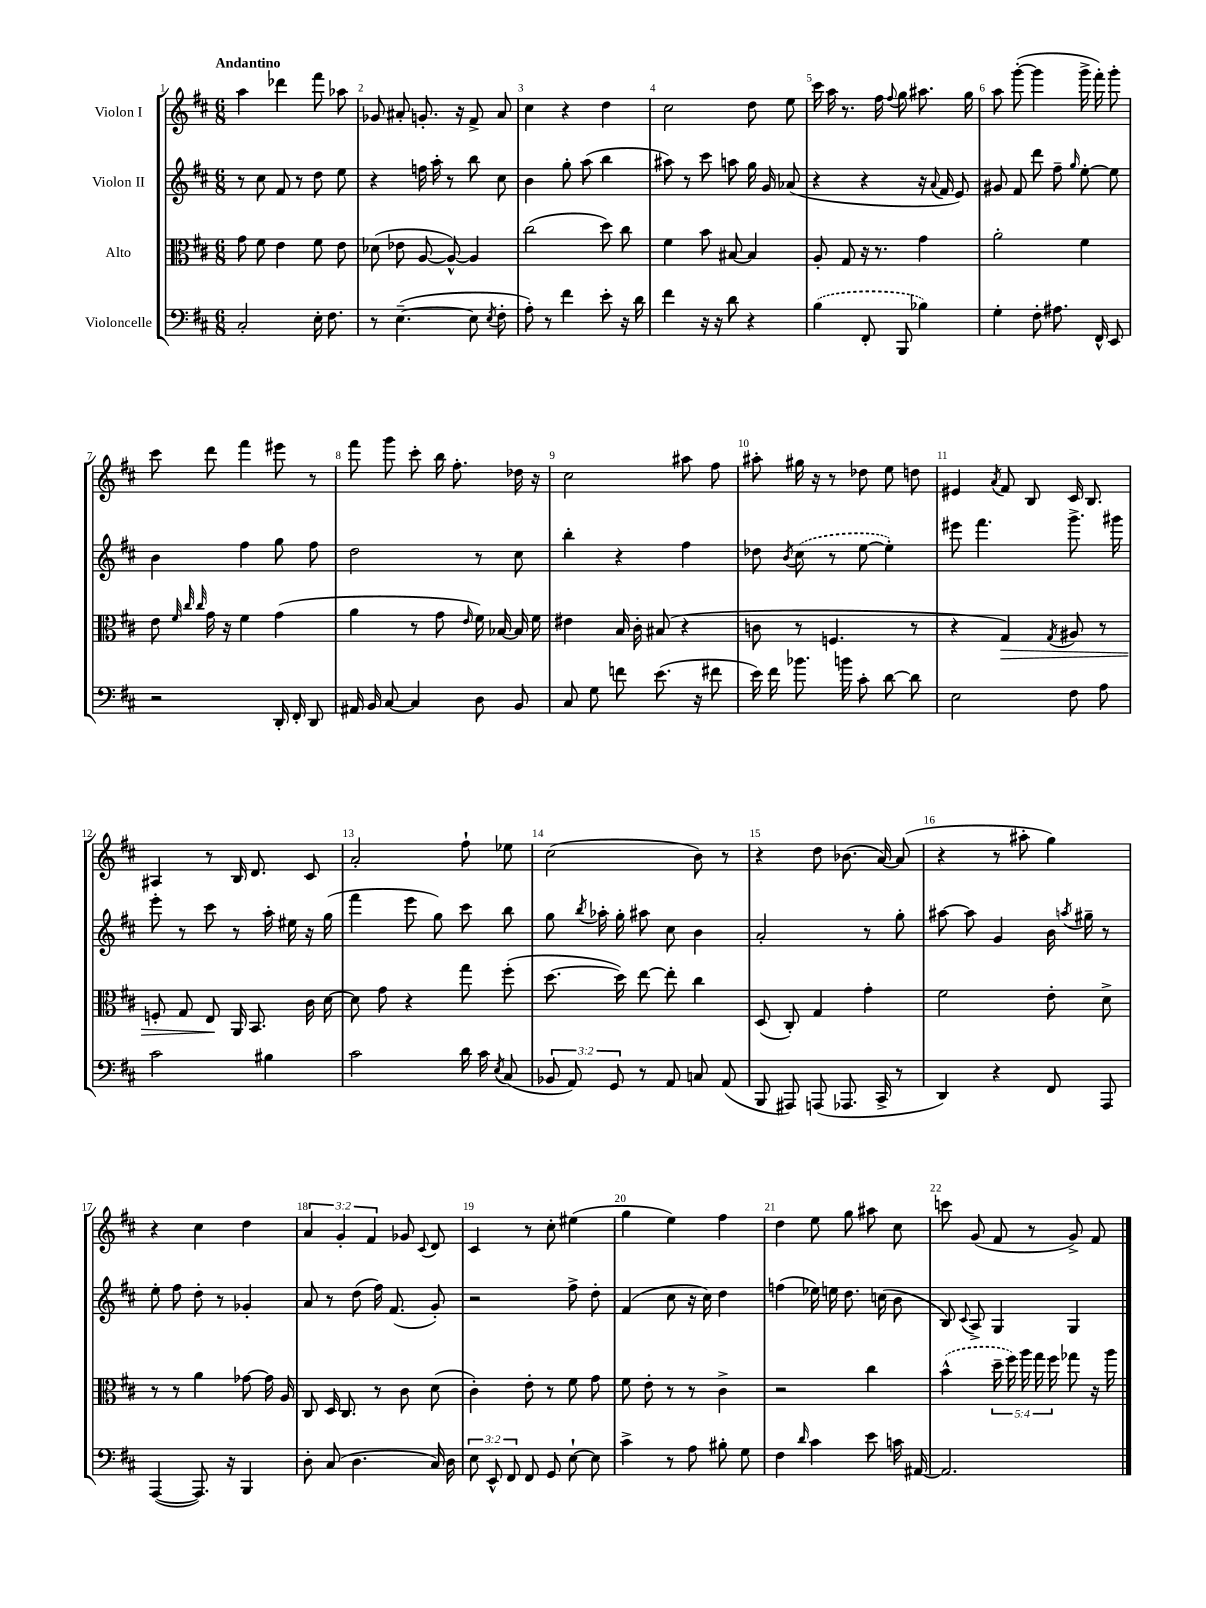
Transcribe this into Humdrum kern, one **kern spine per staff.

**kern	**kern	**kern	**kern
*staff4	*staff3	*staff2	*staff1
*clefF4	*clefC3	*clefG2	*clefG2
*k[f#c#]	*k[f#c#]	*k[f#c#]	*k[f#c#]
*M6/8	*M6/8	*M6/8	*M6/8
2C#'	8g	8r	4aa
.	8f#	8cc#	.
.	4e	8f#	4ddd-
.	.	8r	.
16E'	8f#	8dd	8fff#
8.F#	.	.	.
.	8e	8ee	8aa-
=	=	=	=
8r	(8d-	4r	8g-
([4.E~	8e-	.	8a#'
.	[8A	16ff	8.g'
.	.	16aa'	.
.	8A^^_)	8r	.
.	.	.	16r
8E]	4A]	8bb	8f#^
8qE	.	.	.
8F#'	.	8cc#	8a#
=	=	=	=
8A')	(2cc#	4b	4cc#
8r	.	.	.
4f#	.	8gg'	4r
.	.	(8aa	.
8e'	8dd)	4bb	4dd
16r	8cc#	.	.
16d	.	.	.
=	=	=	=
4f#	4f#	8aa#)	2cc#
.	.	8r	.
16r	8b	8ccc#	.
16r	.	.	.
8d	[8B#	8aa	.
4r	4B#]	16gg	8dd
.	.	16g	.
.	.	(8a-	8ee
=	=	=	=
(4B	8A'	4r	16ccc#
.	.	.	16aa
.	8G	.	8.r
8FF#'	16r	4r	.
.	8.r	.	16ff#
.	.	.	8qqff#
8BBB	.	.	8gg
4B-)	4g	16r	8.aa#
.	.	8qqa	.
.	.	16f#	.
.	.	8e)	.
.	.	.	16gg
=	=	=	=
4G'	2a'	8g#	8aa
.	.	8f#	([8ggg'
8F#'	.	8ddd	4ggg]
8.A#	.	8ff#~	.
.	.	16qqgg	.
.	4f#	[8ee'	16ggg^
16FF#^^	.	.	16fff#')
8EE	.	8ee]	8ggg'
=	=	=	=
2r	8e	4b	8ccc#
.	32qqf#	.	.
.	32qqcc#	.	.
.	32qqcc#	.	.
.	16g	.	8ddd
.	16r	.	.
.	4f#	4ff#	4fff#
16DD'	(4g	8gg	8eee#
16FF#'	.	.	.
8DD	.	8ff#	8r
=	=	=	=
16AA#	4a	2dd	8fff#
16BB	.	.	.
[8C#	.	.	8ggg
4C#]	8r	.	8ccc#'
.	8g	.	16bb
.	.	.	8.ff#'
.	16qqe	.	.
8D	16f#)	8r	.
.	[16B-	.	.
8BB	16B-]	8cc#	16dd-
.	16f#	.	16r
=	=	=	=
8C#	4e#	4bb'	2cc#
8G	.	.	.
8f	16B	4r	.
.	16c#'	.	.
(8.e	(8B#	.	.
.	4r	4ff#	8aa#
16r	.	.	.
8f#	.	.	8ff#
=	=	=	=
16e)	8c	8dd-	8aa#'
16f#	.	.	.
.	.	8qb	.
8.b-	8r	(8cc#	16gg#
.	.	.	16r
.	4.F	8r	8r
16b	.	.	.
8c#'	.	[8ee	8dd-
[8d	.	4ee'])	8ee
8d]	8r	.	8dd
=	=	=	=
2E	4r	8eee#	4e#
.	.	4.fff#	.
.	.	.	8qa
.	4G)	.	8f#
.	.	.	8B
.	8qG	.	.
8F#	8A#	8.ggg^	16c#
.	.	.	8.B
8A	8r	.	.
.	.	16ggg#	.
=	=	=	=
2c#	8F'	8eee'	4A#
.	8G	8r	.
.	8E	8ccc#	8r
.	16AA	8r	16B
.	8.BB	.	8.d
4B#	.	16aa'	.
.	.	16ee#	.
.	16c#	16r	8c#
.	[16d	(16gg	.
=	=	=	=
2c#	8d]	4fff#	2a'
.	8g	.	.
.	4r	8eee	.
.	.	8gg)	.
16d	8gg	8ccc#	8ff#`
16c#	.	.	.
8qE	.	.	.
(8C#	(8ff#'	8bb	8ee-
=	=	=	=
12BB-	[8.dd	8gg	(2cc#
12AA)	.	.	.
.	.	8qbb	.
.	.	16aa-'	.
12GG	.	.	.
.	16dd])	16gg'	.
8r	[8ee	8aa#	.
8AA	8ee']	8cc#	.
8C	4cc#	4b	8b)
(8AA	.	.	8r
=	=	=	=
8BBB	(8D	2a'	4r
8AAA#)	8C#')	.	.
(8AAA	4G	.	8dd
8.AAA-	.	.	(8.b-
.	4g'	8r	.
16CC#^	.	.	[16a)
8r	.	8gg'	(8a]
=	=	=	=
4DD)	2f#	[8aa#	4r
.	.	8aa#]	.
4r	.	4g	8r
.	.	.	8aa#'
8FF#	8e'	16b	4gg)
.	.	8qaa	.
.	.	16gg#~	.
8AAA	8d^	8r	.
=	=	=	=
([4AAA	8r	8ee'	4r
.	8r	8ff#	.
8.AAA])	4a	8dd'	4cc#
.	.	8r	.
16r	.	.	.
4BBB	[8g-	4g-'	4dd
.	16g-]	.	.
.	16A	.	.
=	=	=	=
8D'	8C#	8a	6a
(8C#	16D	8r	.
.	.	.	6g'
.	8.C#	.	.
4.D	.	(8dd	.
.	.	.	6f#
.	8r	16ff#)	.
.	.	(8.f#	.
.	8c#	.	8g-
.	.	.	8qqc#
16C#)	(8d	8g')	8d
16D	.	.	.
=	=	=	=
12E	4c#')	2r	4c#
12EE^^	.	.	.
12FF#	.	.	.
8FF#	8e'	.	8r
8GG	8r	.	8cc#'
[8E`	8f#	8ff#^	(4ee#
8E]	8g	8dd'	.
=	=	=	=
4c#^	8f#	(4f#	4gg
.	8e'	.	.
8r	8r	8cc#	4ee)
8A	8r	16r	.
.	.	16cc#)	.
8B#'	4c#^	4dd	4ff#
8G	.	.	.
=	=	=	=
4F#	2r	(4ff	4dd
16qqd	.	.	.
4c#	.	16ee-)	8ee
.	.	16ee	.
.	.	8.dd	8gg
8e	4cc#	.	8aa#
.	.	(16cc	.
16c	.	8b	8cc#
[16AA#	.	.	.
=	=	=	=
2.AA#]	(4b^^	8B)	8ccc
.	.	8qqc#	.
.	.	8A^	(8g
.	20dd~	4G	8f#
.	20ff#)	.	.
.	20aa	.	.
.	.	.	8r
.	20gg	.	.
.	20ff#	.	.
.	8gg-	4G	8g^)
.	16r	.	8f#
.	16aa	.	.
==	==	==	==
*-	*-	*-	*-
